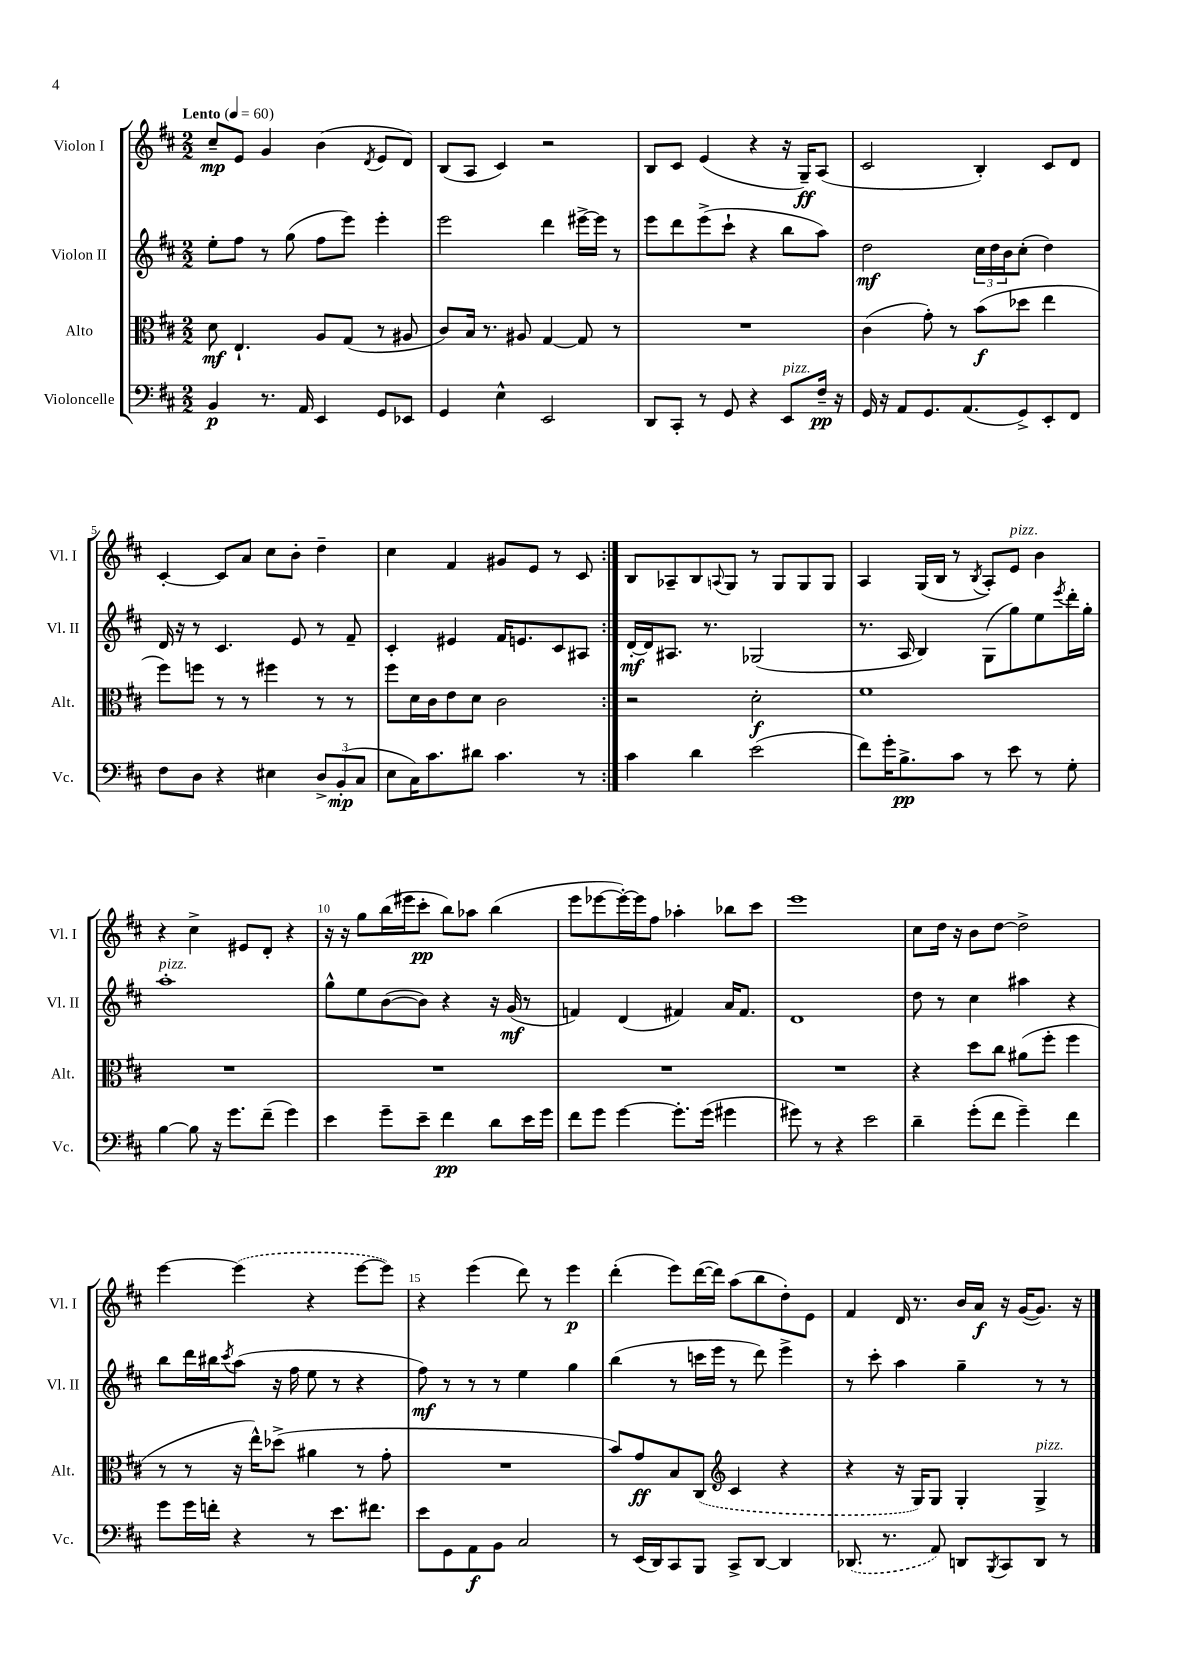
<<
\new StaffGroup <<
\new Staff = "s0" \with { instrumentName = "Violon I" shortInstrumentName = "Vl. I" } {
    \clef treble \key d \major \numericTimeSignature \time 2/2 \tempo "Lento" 4 = 60
    \repeat volta 2 { cis''8--\mp e'8 g'4 b'4( \acciaccatura { d'8 } e'8 d'8) |
    b8( a8 cis'4) r2 |
    b8 cis'8 e'4( r4 r16 g16--\ff) a8( |
    cis'2 b4-.) cis'8 d'8 |
    cis'4~-. cis'8 a'8 cis''8 b'8-. d''4-- |
    cis''4 fis'4 gis'8 e'8 r8 cis'8 | }
    b8 aes8-- b8 \appoggiatura { a8 } g8 r8 g8 g8 g8 |
    a4 g16( b16 r8 \acciaccatura { b8 } a8-.) e'8^\markup { \italic "pizz." } b'4 |
    r4 cis''4-> eis'8 d'8-. r4 |
    r16 r16 g''8 b''16( eis'''16 cis'''8-.\pp b''8) aes''8 b''4( |
    e'''8 ees'''8~ ees'''16~-.) ees'''16 fis''8 aes''4-. bes''8 cis'''8 |
    e'''1 |
    cis''8 d''16 r16 b'8 d''8~ d''2-> |
    e'''4~ \once \slurDashed e'''4( r4 e'''8~ e'''8) |
    r4 e'''4( d'''8) r8 e'''4\p |
    d'''4-.( e'''8) d'''16~( d'''16) a''8( b''8 d''8-.) e'8 |
    fis'4 d'16 r8. b'16 a'16\f r16 g'16~( g'8.) r16 \bar "|." |
}
\new Staff = "s1" \with { instrumentName = "Violon II" shortInstrumentName = "Vl. II" } {
    \clef treble \key d \major \numericTimeSignature \time 2/2
    \repeat volta 2 { e''8-. fis''8 r8 g''8( fis''8 e'''8) e'''4-. |
    e'''2 d'''4 eis'''16~-> eis'''16 r8 |
    e'''8 d'''8 e'''8->( cis'''8-! r4 b''8 a''8) |
    d''2\mf \tuplet 3/2 { cis''16 d''16 b'16 } cis''8-.( d''4) |
    d'16 r16 r8 cis'4. e'8 r8 fis'8-- |
    cis'4-. eis'4 fis'16 e'8. cis'8 ais8 | }
    d'16~-.\mf d'16 ais8. r8. ges2( |
    r8. a16 b4) g8( g''8) e''8 \acciaccatura { e'''8 } d'''16-. g''16-. |
    a''1-.^\markup { \italic "pizz." } |
    g''8-^ e''8 b'8~( b'8) r4 r16 g'16\mf( r8 |
    f'4) d'4( fis'4) a'16 fis'8. |
    d'1 |
    d''8 r8 cis''4 ais''4 r4 |
    b''8 d'''16 bis''16 \acciaccatura { cis'''8 } a''8( r16 fis''16 e''8 r8 r4 |
    fis''8\mf) r8 r8 r8 e''4 g''4 |
    b''4( r8 c'''16 e'''16 r8 d'''8) e'''4-> |
    r8 cis'''8-. a''4 g''4-- r8 r8 \bar "|." |
}
\new Staff = "s2" \with { instrumentName = "Alto" shortInstrumentName = "Alt." } {
    \clef alto \key d \major \numericTimeSignature \time 2/2
    \repeat volta 2 { d'8\mf e4.-! a8 g8( r8 ais8 |
    cis'8) b16 r8. ais8 g4~ g8 r8 |
    R1 |
    cis'4( g'8-.) r8 b'8\f( des''8 e''4 |
    fis''8) f''8 r8 r8 fis''4 r8 r8 |
    fis''8 d'16 cis'16 e'8 d'8 cis'2 | }
    r2 d'2-.\f |
    fis'1 |
    R1 |
    R1 |
    R1 |
    R1 |
    r4 d''8 cis''8 ais'8( fis''8-. fis''4 |
    r8 r8 r16 e''16-^) des''8->( ais'4 r8 g'8-. |
    R1 |
    b'8) g'8\ff b8 \once \slurDashed cis8( \clef treble cis'4 r4 |
    r4 r16 g16) g8 g4-. g4->^\markup { \italic "pizz." } \bar "|." |
}
\new Staff = "s3" \with { instrumentName = "Violoncelle" shortInstrumentName = "Vc." } {
    \clef bass \key d \major \numericTimeSignature \time 2/2
    \repeat volta 2 { b,4\p r8. a,16 e,4 g,8 ees,8 |
    g,4 e4-^ e,2 |
    d,8 cis,8-. r8 g,8 r4 e,8^\markup { \italic "pizz." } fis16--\pp r16 |
    g,16 r16 a,8 g,8. a,8.( g,8->) e,8-. fis,8 |
    fis8 d8 r4 eis4 \tuplet 3/2 { d8-> b,8-.\mp( cis8 } |
    e8 cis16) cis'8. dis'8 cis'4. r8 | }
    cis'4 d'4 e'2( |
    fis'8) g'16-. b8.->\pp cis'8 r8 e'8 r8 g8-. |
    b4~ b8 r16 g'8. fis'8--( g'4) |
    e'4 g'8-- e'8-- fis'4\pp d'8 e'16 g'16 |
    fis'8 g'8 g'4~ g'8.-. g'16( gis'4 |
    gis'8) r8 r4 e'2 |
    d'4-- g'8-.( fis'8 g'4--) fis'4 |
    g'8 g'16 f'16-. r4 r8 e'8. fis'8. |
    e'8 g,8 a,8\f b,8 cis2 |
    r8 e,16( d,16) cis,8 b,,8 cis,8-> d,8~ d,4 |
    \once \slurDashed des,8.( r8. a,8) d,8 \acciaccatura { b,,8 } cis,8 d,8 r8 \bar "|." |
}
>>
>>
\layout { \context { \Score \override BarNumber.break-visibility = ##(#f #t #t) barNumberVisibility = #(every-nth-bar-number-visible 5) } }
